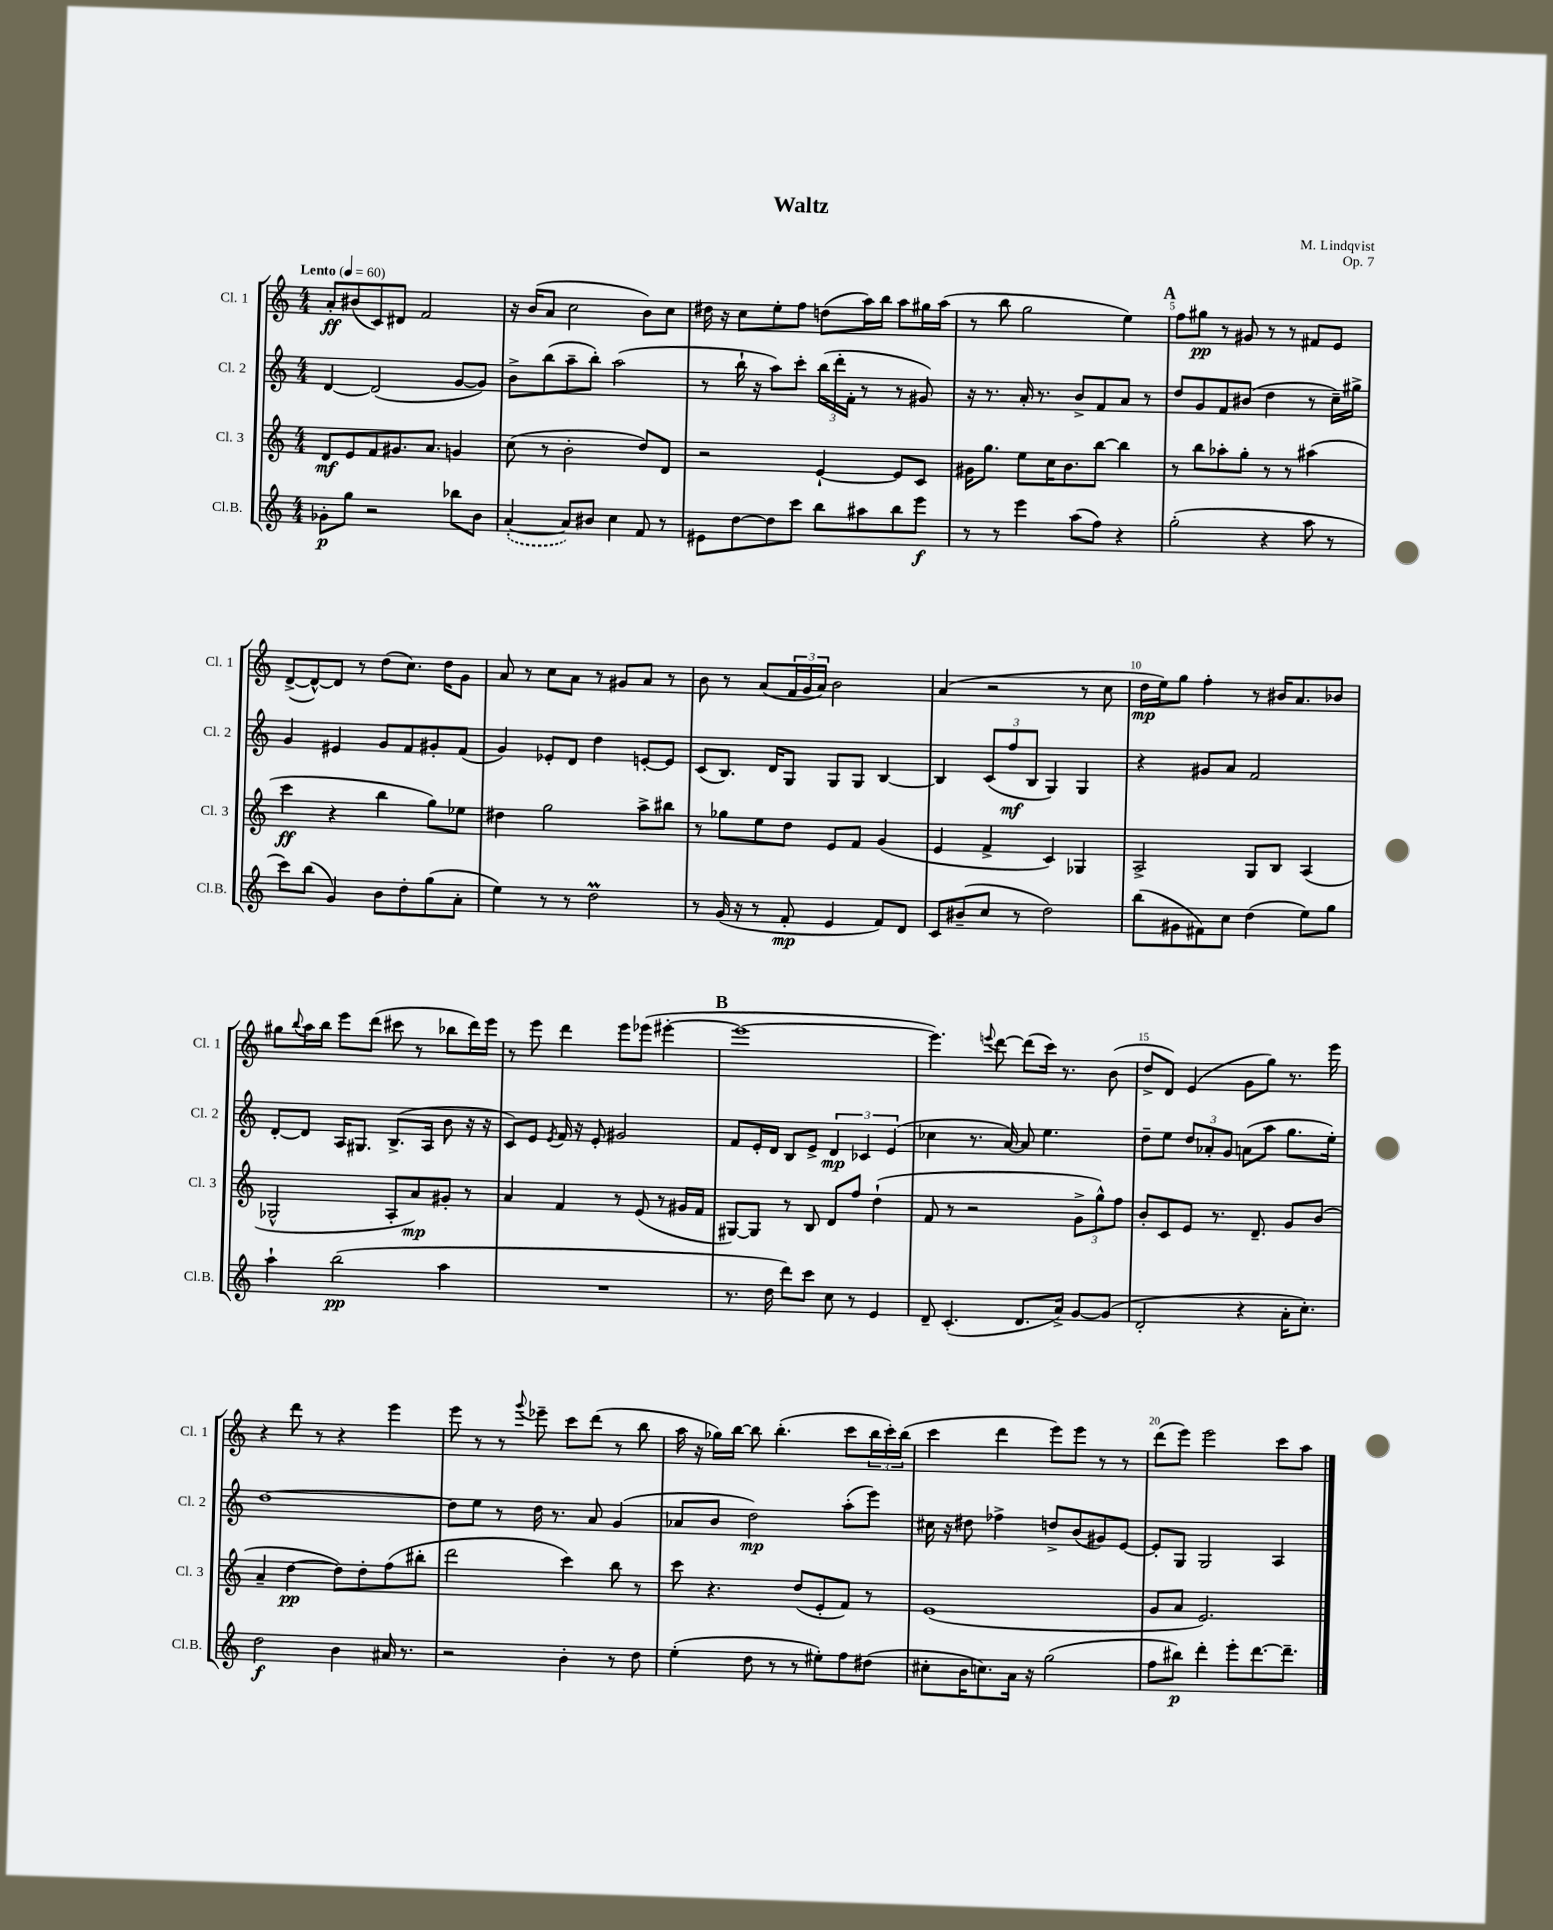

**kern	**dynam	**kern	**dynam	**kern	**dynam	**kern	**dynam
*part4	*part4	*part3	*part3	*part2	*part2	*part1	*part1
*staff4	*staff4	*staff3	*staff3	*staff2	*staff2	*staff1	*staff1
*I"Cl.B.	*	*I"Cl. 3	*	*I"Cl. 2	*	*I"Cl. 1	*
*I'Cl.B.	*	*I'Cl. 3	*	*I'Cl. 2	*	*I'Cl. 1	*
*clefG2	*	*clefG2	*	*clefG2	*	*clefG2	*
*k[]	*	*k[]	*	*k[]	*	*k[]	*
*M4/4	*	*M4/4	*	*M4/4	*	*M4/4	*
*MM60	*	*MM60	*	*MM60	*	*MM60	*
=1	=1	=1	=1	=1	=1	=1	=1
!	!	!	!	!	!	!LO:TX:a:B:t=Lento	!
8g-X'\L	p	8d/L	mf	[4d/	.	8a'/L	ff
8gg\J	.	8e/	.	.	.	(8b#X/	.
2r	.	8f/	.	(2d/]	.	8c/)	.
.	.	8.g#X/	.	.	.	8d#X/J	.
.	.	.	.	.	.	2f/	.
.	.	8.a/J	.	.	.	.	.
8bb-X\L	.	4gn/	.	[8g/L	.	.	.
8b\J	.	.	.	8g/J])	.	.	.
=2	=2	=2	=2	=2	=2	=2	=2
([4a'/	.	(8cc\	.	8b^\L	.	16r	.
.	.	.	.	.	.	(16b/KL	.
.	.	8r	.	(8bb\	.	8a/J	.
8a/L])	.	2b'\	.	8aa~\	.	2cc\	.
8b#X/J	.	.	.	8bb'\J)	.	.	.
4cc\	.	.	.	(2aa\	.	.	.
8f/	.	8dd/L)	.	.	.	8b\L)	.
8r	.	8d/J	.	.	.	8cc\J	.
=3	=3	=3	=3	=3	=3	=3	=3
8e#X\L	.	2r	.	8r	.	16dd#X\	.
.	.	.	.	.	.	16r	.
[8dd\	.	.	.	16bb`\	.	8cc\L	.
.	.	.	.	16r	.	.	.
8dd\]	.	.	.	8aa\L)	.	8ee'\	.
8ccc\J	.	.	.	8ccc'\J	.	8ff\J	.
8bb\L	.	[4e`/	.	(24bb\LL	.	(8ddn\L	.
.	.	.	.	24ddd'\	.	.	.
.	.	.	.	24f'\JJ	.	.	.
8aa#X\	.	.	.	8r	.	16aa\L)	.
.	.	.	.	.	.	16bb\JJ	.
8bb\	.	8e/L]	.	8r	.	8aa\L	.
8eee\J	f	8c/J	.	8g#X/)	.	16gg#X\L	.
.	.	.	.	.	.	(16aa\JJ	.
=4	=4	=4	=4	=4	=4	=4	=4
8r	.	16g#X\KL	.	16r	.	8r	.
.	.	8.gg\J	.	8.r	.	.	.
8r	.	.	.	.	.	8bb\	.
4eee\	.	8ee\L	.	16a'/	.	2gg\	.
.	.	.	.	8.r	.	.	.
.	.	16cc\K	.	.	.	.	.
.	.	8.b\	.	.	.	.	.
(8aa\L	.	.	.	8b^/L	.	.	.
8ff\J)	.	[8bb\J	.	8f/	.	.	.
4r	.	4bb\]	.	8a/J	.	4ee\)	.
.	.	.	.	8r	.	.	.
!!LO:REH:place=s1:t=A
=5	=5	=5	=5	=5	=5	=5	=5
(2gg'\	.	8r	.	8dd/L	.	8ff\L	.
.	.	8bb\L	.	8g/	.	8gg#X\J	pp
.	.	8aa-X'\	.	8f/	.	8r	.
.	.	8gg'\J	.	(8b#X/J	.	8g#X/	.
4r	.	8r	.	4dd\	.	8r	.
.	.	8r	.	.	.	8r	.
8aa\	.	(4aa#X\	.	8r	.	8f#X/L	.
8r	.	.	.	16cc~\LL)	.	8e/J	.
.	.	.	.	16gg#X^\JJ	.	.	.
!!LO:LB:g=z
=6	=6	=6	=6	=6	=6	=6	=6
8ccc\L)	.	4ccc\	ff	4g/	.	([8d^/L	.
(8bb\J	.	.	.	.	.	8d^^/_)	.
4g/)	.	4r	.	4e#X/	.	8d/J]	.
.	.	.	.	.	.	8r	.
8b\L	.	4bb\	.	8g/L	.	(8dd\L	.
8dd'\	.	.	.	8f/	.	8.cc\J)	.
(8gg\	.	8gg\L)	.	8g#X'/	.	.	.
.	.	.	.	.	.	16dd\KL	.
8a'\J	.	8ee-X\J	.	(8f/J	.	8g\J	.
=7	=7	=7	=7	=7	=7	=7	=7
4ee\)	.	4dd#X\	.	4g/)	.	8a/	.
.	.	.	.	.	.	8r	.
8r	.	2gg\	.	8e-X'/L	.	8cc\L	.
8r	.	.	.	8d/J	.	8a\J	.
2ddM\	.	.	.	4dd\	.	8r	.
.	.	.	.	.	.	8g#X/L	.
.	.	8aa^\L	.	[8en'/L	.	8a/J	.
.	.	8bb#X\J	.	8e/J]	.	8r	.
=8	=8	=8	=8	=8	=8	=8	=8
8r	.	8r	.	(8c/L	.	8b\	.
(16g/	.	8gg-X\L	.	8.B/J)	.	8r	.
16r	.	.	.	.	.	.	.
8r	.	8ee\	.	.	.	(8a/L	.
.	.	.	.	16d/KL	.	.	.
8f'/	mp	8dd\J	.	8G/J	.	24f/L	.
.	.	.	.	.	.	24g/	.
.	.	.	.	.	.	24a/JJ)	.
4e/	.	8e/L	.	8G/L	.	2b\	.
.	.	8f/J	.	8G/J	.	.	.
8f/L)	.	(4g/	.	[4B/	.	.	.
8d/J	.	.	.	.	.	.	.
=9	=9	=9	=9	=9	=9	=9	=9
8c/L	.	4e/	.	4B/]	.	(4a/	.
(8b#X~/	.	.	.	.	.	.	.
8cc/J	.	4f^/	.	(12c/L	.	2r	.
.	.	.	.	12ff/	mf	.	.
8r	.	.	.	.	.	.	.
.	.	.	.	12B/J	.	.	.
2dd\)	.	4c/)	.	4G/)	.	.	.
.	.	4G-X/	.	4G/	.	8r	.
.	.	.	.	.	.	8cc\	.
=10	=10	=10	=10	=10	=10	=10	=10
(8bb\L	.	2A^/	.	4r	.	16dd\LL	mp
.	.	.	.	.	.	16ee\J)	.
8g#X\	.	.	.	.	.	8gg\J	.
8f#X\)	.	.	.	8g#X/L	.	4ff'\	.
8cc\J	.	.	.	8a/J	.	.	.
(4dd\	.	8G/L	.	2f/	.	8r	.
.	.	8B/J	.	.	.	16b#X/KL	.
.	.	.	.	.	.	8.a/	.
8ee\L)	.	(4A/	.	.	.	.	.
8gg\J	.	.	.	.	.	8b-X/J	.
!!LO:LB:g=z
=11	=11	=11	=11	=11	=11	=11	=11
4aa`\	.	2G-X^^/	.	[8d'/L	.	8gg#X\L	.
.	.	.	.	.	.	8qqbb/	.
.	.	.	.	8d/J]	.	16aa\L	.
.	.	.	.	.	.	16bb\JJ	.
(2bb\	pp	.	.	16A/KL	.	8eee\L	.
.	.	.	.	8.G#X/J	.	.	.
.	.	.	.	.	.	(8ddd\J	.
.	.	8A'/L	.	(8.B^/L	.	8ccc#X\	.
.	.	8a/)	mp	.	.	8r	.
.	.	.	.	16A/Jk	.	.	.
4aa\	.	8g#X'/J	.	8b\	.	8bb-X\L	.
.	.	8r	.	16r	.	16ddd\L)	.
.	.	.	.	16r	.	16eee\JJ	.
=12	=12	=12	=12	=12	=12	=12	=12
1r	.	4a/	.	8c/L)	.	8r	.
.	.	.	.	8e/J	.	8eee\	.
.	.	.	.	8qe/	.	.	.
.	.	4f/	.	16f/	.	4ddd\	.
.	.	.	.	16r	.	.	.
.	.	.	.	8e'/	.	.	.
.	.	8r	.	2g#X/	.	8eee\L	.
.	.	(8e/	.	.	.	(8eee-X\J	.
.	.	8r	.	.	.	[4eee#X'\	.
.	.	16g#X/LL	.	.	.	.	.
.	.	16f/JJ	.	.	.	.	.
!!LO:REH:place=s1:t=B
=13	=13	=13	=13	=13	=13	=13	=13
8.r	.	[8G#X/L)	.	8f/L	.	1eee#_	.
.	.	8G#/J]	.	16e'/L	.	.	.
16dd\	.	.	.	16d/JJ	.	.	.
8ddd\L)	.	8r	.	8B/L	.	.	.
8ccc\J	.	8B/	.	8e^/J	.	.	.
8cc\	.	8d/L	.	6d/	mp	.	.
8r	.	8ff/J	.	.	.	.	.
.	.	.	.	6c-X/	.	.	.
4e/	.	(4dd`\	.	.	.	.	.
.	.	.	.	(6e/	.	.	.
=14	=14	=14	=14	=14	=14	=14	=14
8d~/	.	8f/	.	4cc-X\	.	4.eee#\])	.
(4.c'/	.	8r	.	.	.	.	.
.	.	2r	.	8.r	.	.	.
.	.	.	.	.	.	8qqeeen/	.
.	.	.	.	.	.	[8ddd\	.
.	.	.	.	[16a/)	.	.	.
8.d/L	.	.	.	8a/]	.	(8ddd\L]	.
.	.	.	.	4.ee\	.	16ccc\Jk)	.
16a^/Jk)	.	.	.	.	.	8.r	.
[8g/L	.	12g^\L	.	.	.	.	.
.	.	12gg^^\)	.	.	.	.	.
(8g/J]	.	.	.	.	.	(8b\	.
.	.	12ff\J	.	.	.	.	.
=15	=15	=15	=15	=15	=15	=15	=15
2d'/	.	8b'/L	.	8dd~\L	.	8dd^/L	.
.	.	8c/	.	8ee\J	.	8d/J)	.
.	.	8e/J	.	12dd/L	.	(4e/	.
.	.	.	.	12a-X'/	.	.	.
.	.	8.r	.	.	.	.	.
.	.	.	.	12g/J	.	.	.
4r	.	.	.	(8an\L	.	8g\L	.
.	.	8.d~/	.	.	.	.	.
.	.	.	.	8aa\J	.	8gg\J)	.
16a'\KL	.	8g/L	.	8.gg\L	.	8.r	.
8.cc'\J)	.	.	.	.	.	.	.
.	.	(8b/J	.	.	.	.	.
.	.	.	.	16ee'\Jk)	.	16eee\	.
!!LO:LB:g=z
=16	=16	=16	=16	=16	=16	=16	=16
2dd\	f	4a~/	.	[1dd	.	4r	.
.	.	[4dd\	pp	.	.	8ddd\	.
.	.	.	.	.	.	8r	.
4b\	.	8dd\L])	.	.	.	4r	.
.	.	8dd'\	.	.	.	.	.
16a#X/	.	(8ff\	.	.	.	4eee\	.
8.r	.	.	.	.	.	.	.
.	.	8bb#X'\J	.	.	.	.	.
=17	=17	=17	=17	=17	=17	=17	=17
2r	.	2ddd\	.	8dd\L]	.	8eee\	.
.	.	.	.	8ee\J	.	8r	.
.	.	.	.	8r	.	8r	.
.	.	.	.	.	.	8qqggg/	.
.	.	.	.	16dd\	.	8eee-X~\	.
.	.	.	.	8.r	.	.	.
4b'\	.	4ccc\)	.	.	.	8ccc\L	.
.	.	.	.	8a/	.	(8ddd\J	.
8r	.	8bb\	.	(4g/	.	8r	.
8dd\	.	8r	.	.	.	8bb\	.
=18	=18	=18	=18	=18	=18	=18	=18
(4ee'\	.	8ccc\	.	8a-X/L	.	16aa\	.
.	.	.	.	.	.	16r	.
.	.	4.r	.	8b/J	.	16gg-X\LL)	.
.	.	.	.	.	.	[16bb\JJ	.
8dd\	.	.	.	2dd\)	mp	8bb\]	.
8r	.	.	.	.	.	(4.bb'\	.
8r	.	(8dd/L	.	.	.	.	.
8ee#X'\L)	.	8e'/	.	.	.	.	.
8ff\	.	8f/J)	.	(8aa'\L	.	8ccc\L	.
(8dd#X\J	.	8r	.	8eee\J)	.	24bb\L	.
.	.	.	.	.	.	24ccc'\)	.
.	.	.	.	.	.	(24bb\JJ	.
=19	=19	=19	=19	=19	=19	=19	=19
8cc#X'\L	.	(1e	.	16cc#X\	.	4ccc\	.
.	.	.	.	16r	.	.	.
16b\K	.	.	.	8dd#X\	.	.	.
8.ccn\)	.	.	.	.	.	.	.
.	.	.	.	4ff-X^\	.	4ddd\	.
16a\Jk	.	.	.	.	.	.	.
16r	.	.	.	.	.	.	.
(2gg\	.	.	.	8ddn^/L	.	8eee\L)	.
.	.	.	.	(8b/	.	8eee\J	.
.	.	.	.	8g#X/)	.	8r	.
.	.	.	.	[8e/J	.	8r	.
=20	=20	=20	=20	=20	=20	=20	=20
8ff\L	.	8g/L	.	8e'/L]	.	(8ddd\L	.
8bb#X\J)	p	8a/J	.	8G/J	.	8eee\J)	.
4ddd'\	.	2.e/)	.	2G/	.	2eee\	.
8eee'\L	.	.	.	.	.	.	.
[8.ddd\	.	.	.	.	.	.	.
.	.	.	.	4A/	.	8ccc\L	.
8.ddd~\J]	.	.	.	.	.	.	.
.	.	.	.	.	.	8aa\J	.
==	==	==	==	==	==	==	==
*-	*-	*-	*-	*-	*-	*-	*-
